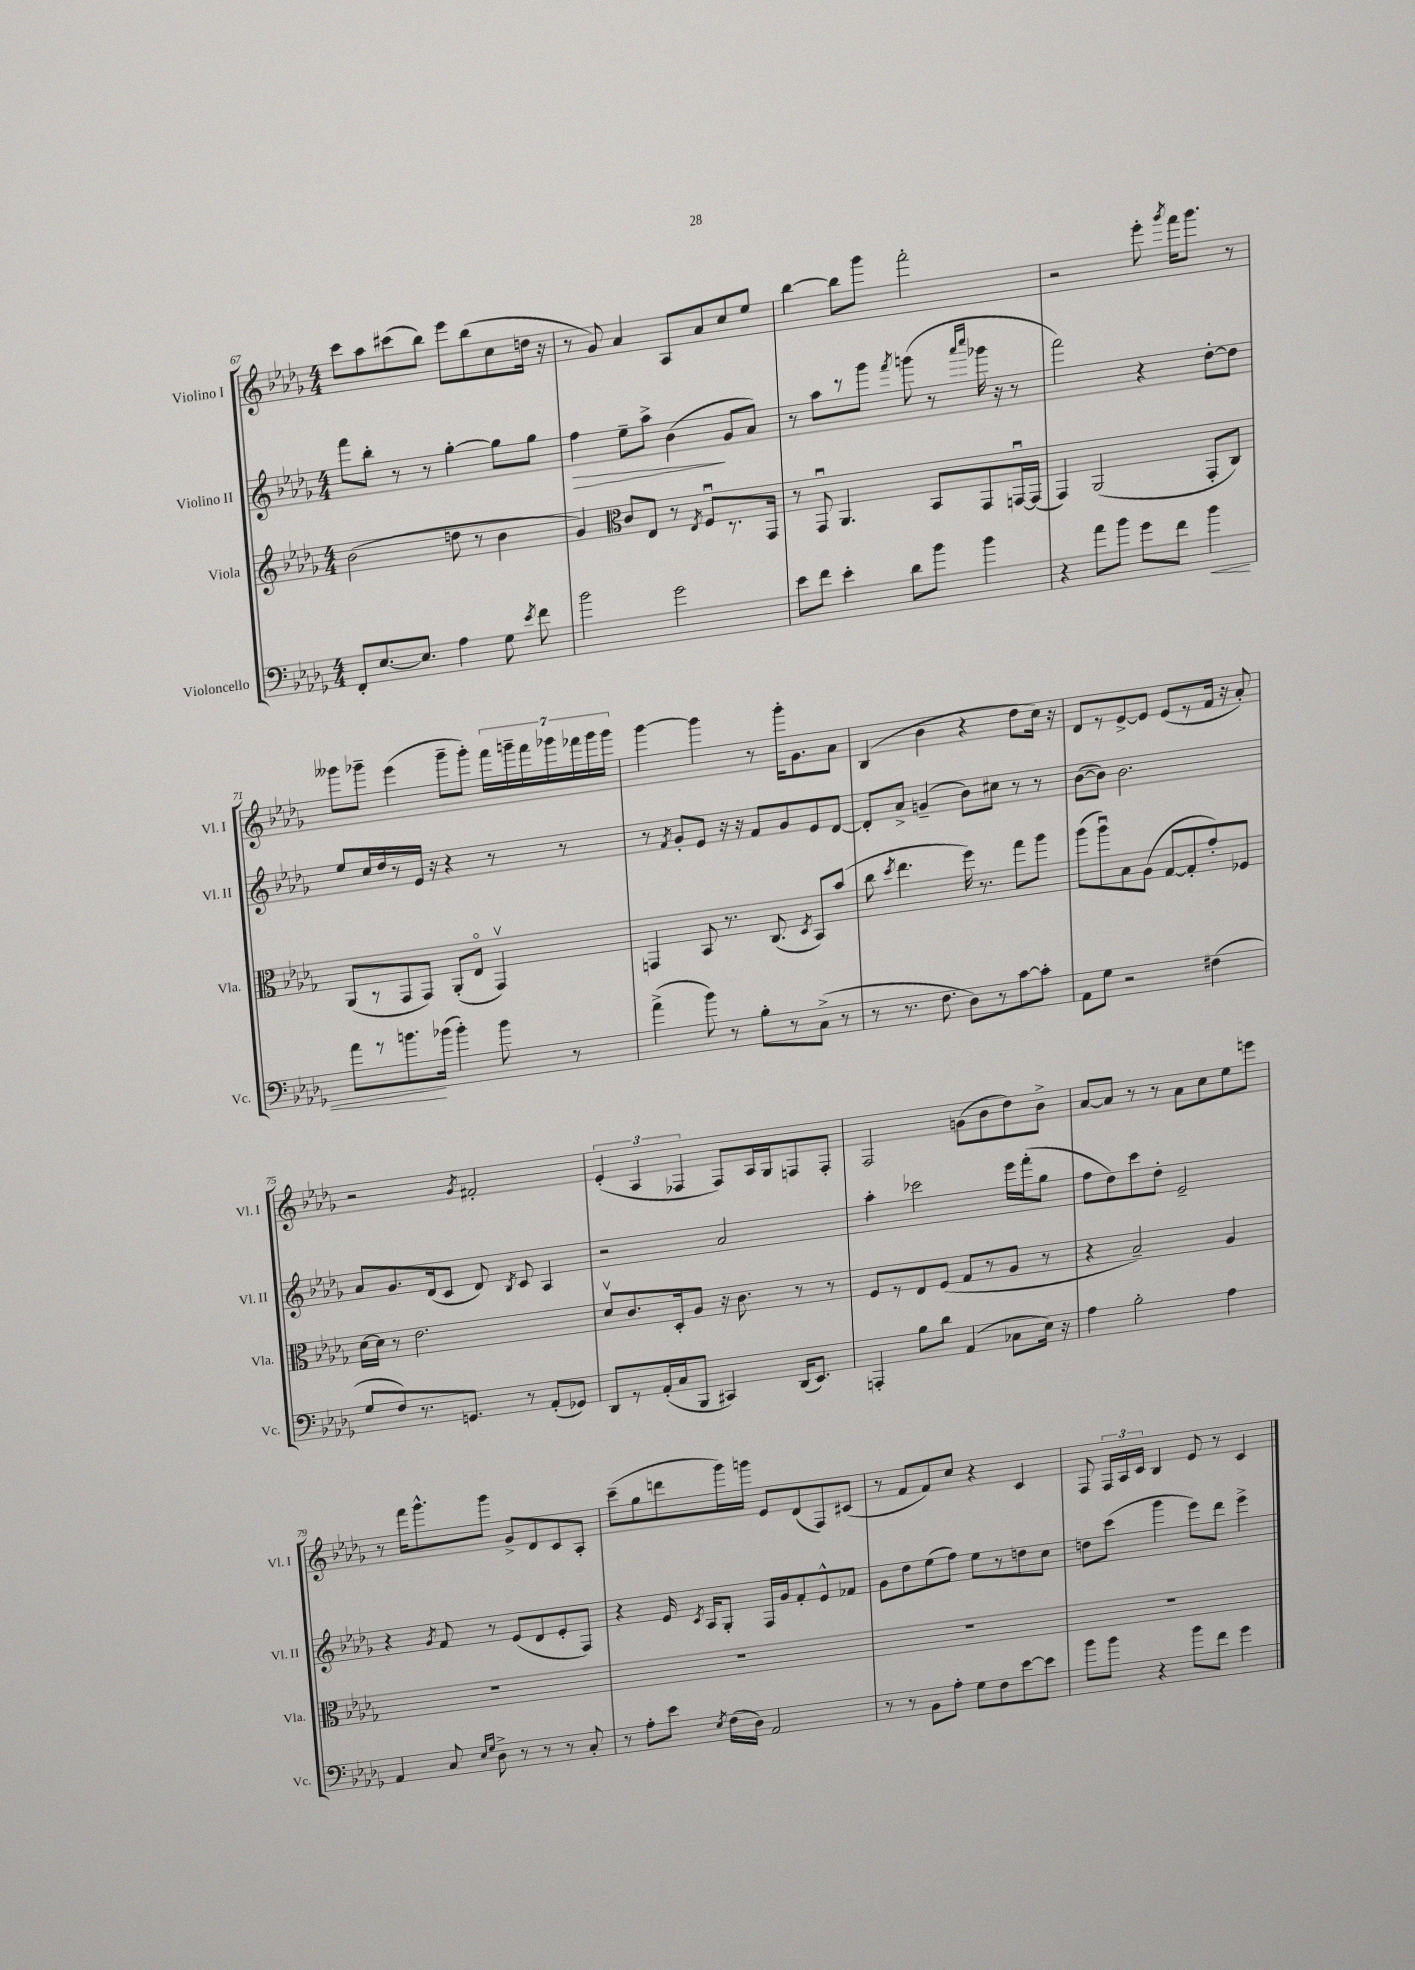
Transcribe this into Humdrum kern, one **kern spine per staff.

**kern	**dynam	**kern	**kern	**dynam	**kern
*part4	*part4	*part3	*part2	*part2	*part1
*staff4	*staff4	*staff3	*staff2	*staff2	*staff1
*I"Violoncello	*	*I"Viola	*I"Violino II	*	*I"Violino I
*I'Vc.	*	*I'Vla.	*I'Vl. II	*	*I'Vl. I
*clefF4	*	*clefG2	*clefG2	*	*clefG2
*k[b-e-a-d-g-]	*	*k[b-e-a-d-g-]	*k[b-e-a-d-g-]	*	*k[b-e-a-d-g-]
*M4/4	*	*M4/4	*M4/4	*	*M4/4
=67	=67	=67	=67	=67	=67
8FF'/L	.	(2b-\	8fff\L	.	8ccc\L
[8.E-/	.	.	8bb-'\J	.	8aa-\
.	.	.	8r	.	(8ccc#X\
8.E-/J]	.	.	.	.	.
.	.	.	8r	.	8bb-\J)
4A-\	.	8ddn\	[4gg-'\	.	8eee-\L
.	.	8r	.	.	(8bb-\
8G-\	.	4b-\	8gg-\L]	.	8cc\
8qe-/	.	.	.	.	.
8f\	.	.	8gg-\J	.	16ddn\Jk
.	.	.	.	.	16r
=68	=68	=68	=68	=68	=68
!	!	!	!	!LO:HP:b	!
2b-\	.	4g-/)	4ff\	>	8r
.	.	.	.	.	8g-/)
*	*	*clefC3	*	*	*
.	.	8c/L	8ee-~\L	.	4a-/
.	.	8E-/J	8aa-^\J	.	.
2g-\	.	8r	(4b-\	.	8A-/L
.	.	8qE-/	.	.	.
.	.	8Fu/L	.	.	8a-/
.	.	8.r	8g-/L	]	8cc/
.	.	.	8a-/J)	.	8ee-/J
.	.	16GG-/Jk	.	.	.
=69	=69	=69	=69	=69	=69
8e-\L	.	8r	8r	.	[4bb-\
8f\J	.	8GG-u/	8aa-\L	.	.
4e-'\	.	4.AA-/	8r	.	8bb-\L]
.	.	.	8ggg-\J	.	8ggg-\J
.	.	.	8qfff/	.	.
8d-\L	.	.	(8gggn\	.	2fff'\
8b-\J	.	8BB-/L	8r	.	.
.	.	.	16qqaaa-/LL	.	.
.	.	.	16qqcccc/JJ	.	.
4b-\	.	8GG-/	16ggg-X\	.	.
.	.	.	16r	.	.
.	.	[16GGnu/L	8r	.	.
.	.	(16GG/JJ]	.	.	.
=70	=70	=70	=70	=70	=70
4r	.	4GG-/)	2fff\)	.	2r
8a-\L	.	(2AA-/	.	.	.
8b-\J	.	.	.	.	.
8g-\L	.	.	4r	.	8eee-'\
.	.	.	.	.	8qggg-/
8f\J	.	.	.	.	16fff\KL
.	.	.	.	.	8.ggg-\J
!	!LO:HP:b	!	!	!	!
4b-\	<	8GG-'/L	[8dd-'\L	.	.
.	.	8C/J)	8dd-\J]	.	8r
!!LO:LB:g=z
=71	=71	=71	=71	=71	=71
8a-\L	.	(8AA-/L	8ee-/L	.	8ggg--X\L
8r	.	8r	16cc/L	.	8ggg-X~\J
.	.	.	16dd-/	.	.
8.bn\	.	8GG-/	8r	.	(4eee-\
.	.	8GG-/J)	16e-/JJ	.	.
(16b-X\Jk	[	.	16r	.	.
4b-'\)	.	(8AA-'/L	4r	.	8ggg-~\L
.	.	8E-/J	.	.	8ggg-'\J)
8b-\	.	4GG-v/)	8r	.	28fff\LL
.	.	.	.	.	28gggn~\
.	.	.	.	.	28fff\
.	.	.	.	.	28ggg-X\
8r	.	.	8r	.	.
.	.	.	.	.	28fff-X\
.	.	.	.	.	28ggg-\
.	.	.	.	.	28ggg-\JJ
=72	=72	=72	=72	=72	=72
(4a-^\	.	4GGn/	8r	.	[4ggg-\
.	.	.	8qf/	.	.
.	.	.	8g-'/L	.	.
8b-\)	.	8BB-/	8e-/J	.	4ggg-\]
8r	.	8.r	16r	.	.
.	.	.	16r	.	.
8B-'\L	.	.	8f/L	.	8r
.	.	(8.C/	.	.	.
8r	.	.	8g-/	.	16ggg-'\KL
.	.	.	.	.	8.g-\
.	.	8qD-/	.	.	.
(8C^\J	.	8BB-/L)	8e-/	.	.
8r	.	(8b-/J	[8d-/J	.	8a-\J
=73	=73	=73	=73	=73	=73
8r	.	8cc\	8d-'/L]	.	(4B-/
.	.	8qdd-/	.	.	.
8.r	.	4.ee-\	8a-^/J	.	.
.	.	.	(4gn~/	.	4b-\
8.F\	.	.	.	.	.
8D-\L)	.	16ff\)	8b-\L)	.	4r
.	.	8.r	.	.	.
8r	.	.	8cc#X\J	.	.
[8c\	.	8gg-\L	8r	.	8dd-\L
8c'\J]	.	8aa-\J	8r	.	16cc\Jk)
.	.	.	.	.	16r
=74	=74	=74	=74	=74	=74
8AA-\L	.	(8aa-\L	([8b-\L	.	8d-/L
8G-\J	.	8aa-u\)	8b-\J])	.	8r
2r	.	8B-\	2.b-\	.	[8e-^/
.	.	(8A-\J	.	.	8e-/J]
.	.	[8G-/L	.	.	(8e-/L
.	.	8G-'/]	.	.	8r
(4F#X\	.	8g-'/)	.	.	16f/Jk
.	.	.	.	.	16r
.	.	8F-X/J	.	.	8a-'/)
!!LO:LB:g=z
=75	=75	=75	=75	=75	=75
8G-/L	.	[16d-\LL	8a-/L	.	2r
.	.	16d-\JJ]	.	.	.
8F/)	.	8r	8.g-/	.	.
8.r	.	2.e-\	.	.	.
.	.	.	(16d-/k	.	.
.	.	.	8c/J	.	.
8.GGn/J	.	.	.	.	.
.	.	.	.	.	8qg-/
.	.	.	8d-/)	.	2f#X'/
.	.	.	8qB-/	.	.
8r	.	.	8c/	.	.
(8AA-'/L	.	.	4A-/	.	.
8GG-X/J)	.	.	.	.	.
=76	=76	=76	=76	=76	=76
8DD-/L	.	8d-v/L	2r	.	(6e-'/
8r	.	8.c/	.	.	.
.	.	.	.	.	6A-/
(16AA-'/L	.	.	.	.	.
16C/J	.	16D-'/k	.	.	.
.	.	.	.	.	6F-X/
8BBB-/J	.	8A-/J	.	.	.
4CC#X/)	.	16r	2a-/	.	8F-/L)
.	.	8.c\	.	.	.
.	.	.	.	.	16A-/L
.	.	.	.	.	16G-/J
(16DD-/KL	.	8r	.	.	8Fn/
8.EE-/J)	.	.	.	.	.
.	.	8r	.	.	8F'/J
=77	=77	=77	=77	=77	=77
4AAAn'/	.	8F/L	4aa-'\	.	2F/
.	.	8r	.	.	.
8B-\L	.	8E-/	2ccc-X\	.	.
8d-\J	.	(8F/J	.	.	.
(4AA-/	.	8G-/L	.	.	(8gn\L
.	.	8r	.	.	8b-\
8C-X\L	.	8A-/J	16eee-\LL	.	8dd-\)
.	.	.	(16fff'\J	.	.
16E-\Jk)	.	8r	8gg-\J	.	8b-^\J
16r	.	.	.	.	.
=78	=78	=78	=78	=78	=78
4A-\	.	4r	8ff\L	.	[8a-/L
.	.	.	8dd-\)	.	8a-/J]
2B-'\	.	2B-~/)	8ccc\	.	8r
.	.	.	8dd-'\J	.	8r
.	.	.	2e-~/	.	8a-\L
.	.	.	.	.	8cc\
4A-\	.	4A-/	.	.	8ee-\
.	.	.	.	.	8eeen\J
!!LO:LB:g=z
=79	=79	=79	=79	=79	=79
4AA-/	.	1r	4r	.	8r
.	.	.	.	.	16fff\KL
.	.	.	.	.	8.ggg-^^\
.	.	.	8qg-/	.	.
8C/	.	.	8f/	.	.
16qqE-/LL	.	.	.	.	.
16qqG-/JJ	.	.	.	.	.
8D-^\	.	.	8r	.	8ggg-\J
8r	.	.	(8e-/L	.	8g-^/L
8r	.	.	8d-/	.	8d-/
8r	.	.	8e-'/	.	8c/
8C'/	.	.	8F/J)	.	8A-'/J
=80	=80	=80	=80	=80	=80
8r	.	1r	4r	.	(8ccc~\L
8A-'\L	.	.	.	.	8gg-\
8e-\J	.	.	16e-/	.	8dddn\
.	.	.	8qc/	.	.
.	.	.	16A-/KL	.	.
8qE-/	.	.	.	.	.
(16F\LL	.	.	8G-'/J	.	16ggg-\L)
16D-\JJ)	.	.	.	.	16gggn\JJ
2AA-/	.	.	16F/LL	.	8e-/L
.	.	.	16g-/J	.	.
.	.	.	8f'/	.	(8d-/
.	.	.	8e-^^/	.	8F/)
.	.	.	8f-X/J	.	(8c#X/J
=81	=81	=81	=81	=81	=81
8r	.	1r	8g-\L	.	8r
8r	.	.	8dd-\	.	8f/L
8BB-\L	.	.	(8ee-\	.	8f/)
8A-'\J	.	.	8ff\J)	.	8cc/J
8G-\L	.	.	8ee-\L	.	4r
8F\	.	.	8r	.	.
[8e-\	.	.	8ddn\	.	4c/
8e-\J]	.	.	8cc\J	.	.
=82	=82	=82	=82	=82	=82
8b-\L	.	1r	8ddn\L	.	8F/
8b-\J	.	.	(8ccc\J	.	24F/LL
.	.	.	.	.	24A-/
.	.	.	.	.	24c/JJ
4r	.	.	4ggg-\	.	4B-/
8b-\L	.	.	8eee-\L)	.	8e-/
8f\J	.	.	8ddd-\J	.	8r
4g-\	.	.	4eee-^\	.	4c/
==	==	==	==	==	==
*-	*-	*-	*-	*-	*-
